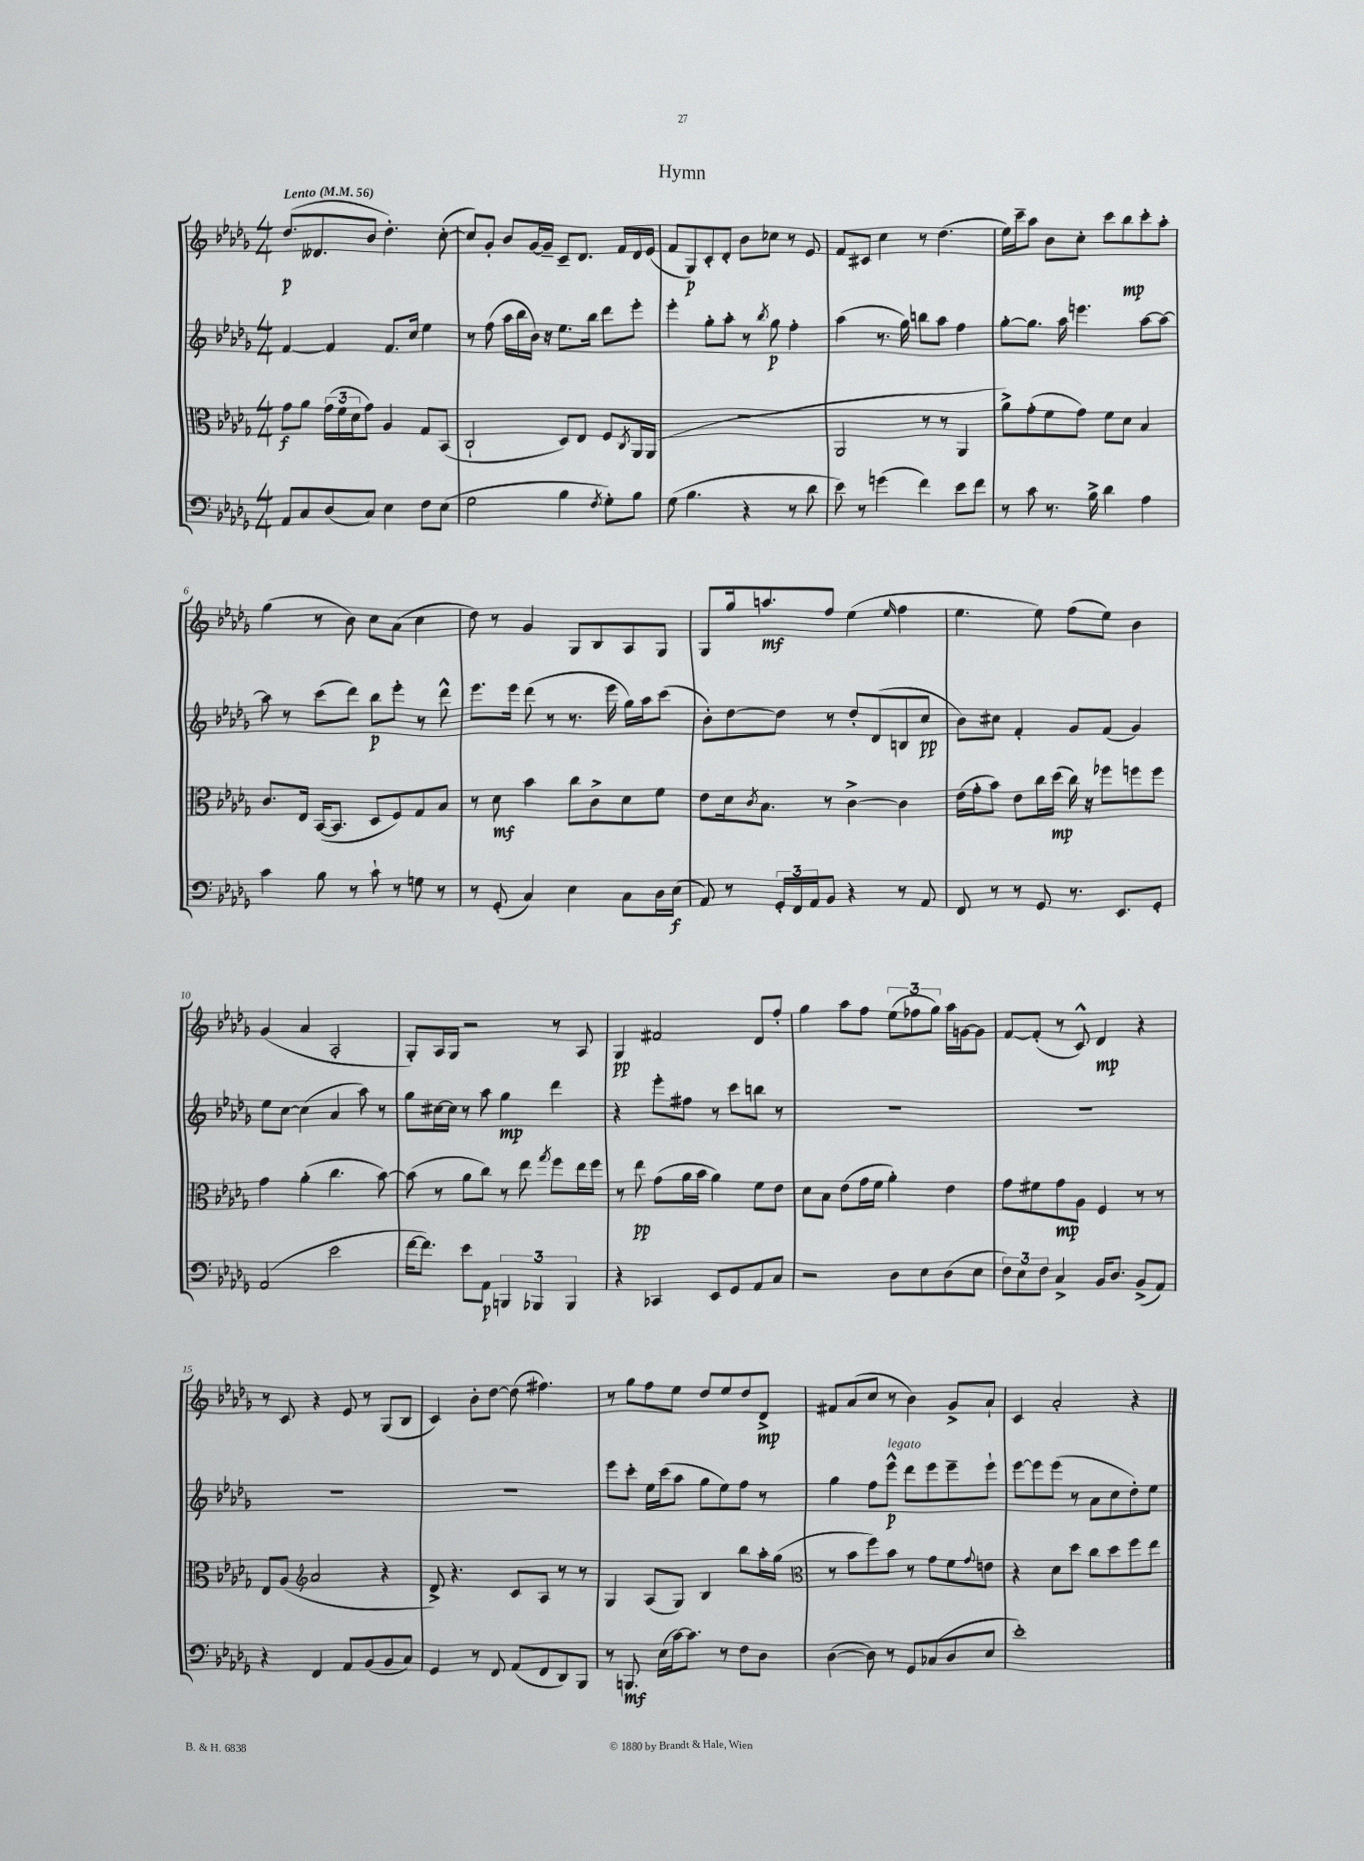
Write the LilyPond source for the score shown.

\header { title = "Hymn" }
<<
\new StaffGroup <<
\new Staff = "s0" {
    \clef treble \key des \major \numericTimeSignature \time 4/4 \tempo "Lento" 4 = 56
    des''8.\p( deses'8. bes'8 des''4.-.) c''8~-.( |
    c''8) ges'8-. bes'8 ges'16~ ges'16-- c'8-- des'8. f'16 des'16 ees'16( |
    f'8 ges8\p) c'8-. des'8-. bes'8 ces''8 r8 ees'8 |
    f'8 cis'8 c''4 r8 des''4.( |
    ees''16) c'''16-- aes''8 bes'8 c''8-. c'''8 bes''8\mp c'''8-. aes''8-. |
    ges''4( r8 bes'8) c''8 aes'8( c''4 |
    des''8) r8 ges'4 ges8 bes8 aes8 ges8 |
    ges8 ges''16 a''8.\mf f''8 ees''4( \grace { ees''16 } f''4 |
    ees''4. ees''8) f''8( ees''8) bes'4 |
    ges'4( aes'4 aes2-. |
    ges8-.) aes16 ges16 r2 r8 aes8 |
    ges4\pp fis'2 des'8 f''8-. |
    ges''4 aes''8 f''8 \tuplet 3/2 { ees''8( fes''8 ges''8) } aes''16 g'16~ g'8 |
    f'8~ f'8-.( r8 c'8-^) des'4\mp r4 |
    r8 c'8 r4 ees'8 r8 ges8( bes8 |
    c'4) bes'8-. des''8~ des''8( fis''4.) |
    r8 ges''8 f''8 ees''8 des''8 ees''8 des''8 des'8->\mp |
    fis'8 aes'8( c''8 r8 bes'4) ges'8-> aes'8-! |
    c'4 aes'2-. r4 \bar "|." |
}
\new Staff = "s1" {
    \clef treble \key des \major \numericTimeSignature \time 4/4
    f'4~ f'4 f'8. c''16 ees''4 |
    r8 f''8( aes''16 bes''16 bes'16) r16 ees''8. bes''16 des'''8 ees'''8-. |
    ees'''4-. ges''8-. aes''8-. r8 \acciaccatura { bes''8 } ges''8\p f''4-. |
    aes''4( r8. ges''16) b''8 aes''8 f''4 |
    ges''8~-. ges''8. aes''16 e'''4. aes''8~ aes''8~ |
    aes''8 r8 c'''8( des'''8) bes''8\p ees'''8-. r8 des'''8-^ |
    ees'''8. ees'''16 des'''8( r8 r8. ees'''16 ges''16) aes''16 c'''8( |
    bes'8-.) des''8~ des''8 r8 des''8-. des'8( b8 c''8\pp |
    bes'8) cis''8 f'4-. ges'8 f'8( ges'4) |
    ees''8 c''8~ c''4( aes'4 aes''8) r8 |
    ges''8 cis''16~ cis''16 r8 aes''8 ges''4\mp des'''4 |
    r4 ees'''8-. fis''8 r8 c'''8 b''8 r8 |
    R1 |
    R1 |
    R1 |
    R1 |
    ees'''8 c'''8-. ees''16 c'''16( aes''8 ges''8 ees''8) f''8 r8 |
    ges''4 f''8 ees'''8-^\p^\markup { \italic "legato" } des'''8 ees'''8 ees'''8-- ees'''8-! |
    ees'''8~ ees'''8 ees'''8( r8 aes'8 c''8 des''8-.) ees''8 \bar "|." |
}
\new Staff = "s2" {
    \clef alto \key des \major \numericTimeSignature \time 4/4
    ges'8\f aes'8 \tuplet 3/2 { ges'16( f'16 des'16 } ges'8) aes4 ges8 bes,8( |
    c2-! des8) ees8 f8 \acciaccatura { c8 } aes,16 aes,16( |
    R1 |
    aes,2 r8 r8 aes,4 |
    aes'8->) ges'8-.( f'8 ges'8) f'8 des'8 bes4 |
    c'8. ees16 bes,16~( bes,8. des8 f8) ges8 bes8 |
    r8 des'8\mf bes'4 c''8 c'8-> des'8 f'8 |
    ees'8 des'16 \acciaccatura { c'8 } bes8. r8 c'4~-> c'4 |
    ees'16( ges'16-. bes'8) ees'8 c''16 des''16\mp( c''16) r16 fes''8 f''8 f''8 |
    ges'4 aes'4-.( c''4. bes'8~) |
    bes'8( r8 aes'8 c''8) r8 ees''8 \acciaccatura { ges''8 } f''8 ees''16 f''16 |
    r8 ees''8\pp ges'8( aes'16 bes'16 aes'4) f'8 ees'8 |
    des'8 bes8 ees'8( ges'16 f'16 aes'4-.) ees'4 |
    ges'8 fis'8 ges'8\mp aes8 f4 r8 r8 |
    ees8 aes8( \clef treble aes'2 r4 |
    des'8->) r4. c'8 aes8 r8 r8 |
    ges4 aes8( ges8) bes4 bes''8 aes''16-. ges''16( |
    \clef alto r8 bes'8 f''8) bes'8 r8 ges'8 f'8 \appoggiatura { ges'8 } e'8 |
    r4 des'8 des''8 c''8 des''8 f''8 ees''8 \bar "|." |
}
\new Staff = "s3" {
    \clef bass \key des \major \numericTimeSignature \time 4/4
    aes,8 c8 des8( c8) ees4 f8 ees8( |
    ges2 bes4 \acciaccatura { f8 } ges8-.) bes8 |
    ges8( bes4. r4 r8 des'8 |
    ees'8) r8 g'4( f'4) ees'8 f'8 |
    r8 c'8 r8. bes16-> des'4 aes4 |
    c'4 bes8 r8 c'8-! r8 g8 r8 |
    r8 ges,8-.( c4) ees4 c8 des16 ees16\f( |
    aes,8) r8 \tuplet 3/2 { ges,16-. f,16 aes,16 } bes,8 r4 r8 aes,8 |
    f,8 r8 r8 ges,8 r8. ees,8. ges,8-. |
    aes,2( ees'2 |
    f'16~ f'8.) ees'8 aes,8\p \tuplet 3/2 { b,,4 bes,,4 bes,,4 } |
    r4 ces,4 ees,8 ges,8 aes,8 c8 |
    r2 des8 ees8 des8( ees8 |
    \tuplet 3/2 { f8) ees8 f8 } c4-> bes,16 des8. bes,8->( aes,8) |
    r4 f,4 aes,8 bes,8( bes,8 c8) |
    ges,4 r8 f,8 aes,8( f,8 des,8) bes,,8 |
    r8 b,,8.\mf ees16( c'16~) c'8. r8 f8 des8 |
    des4~( des8) r8 ges,8 ces8( des8 ees8 |
    ees'1-.) \bar "|." |
}
>>
>>
